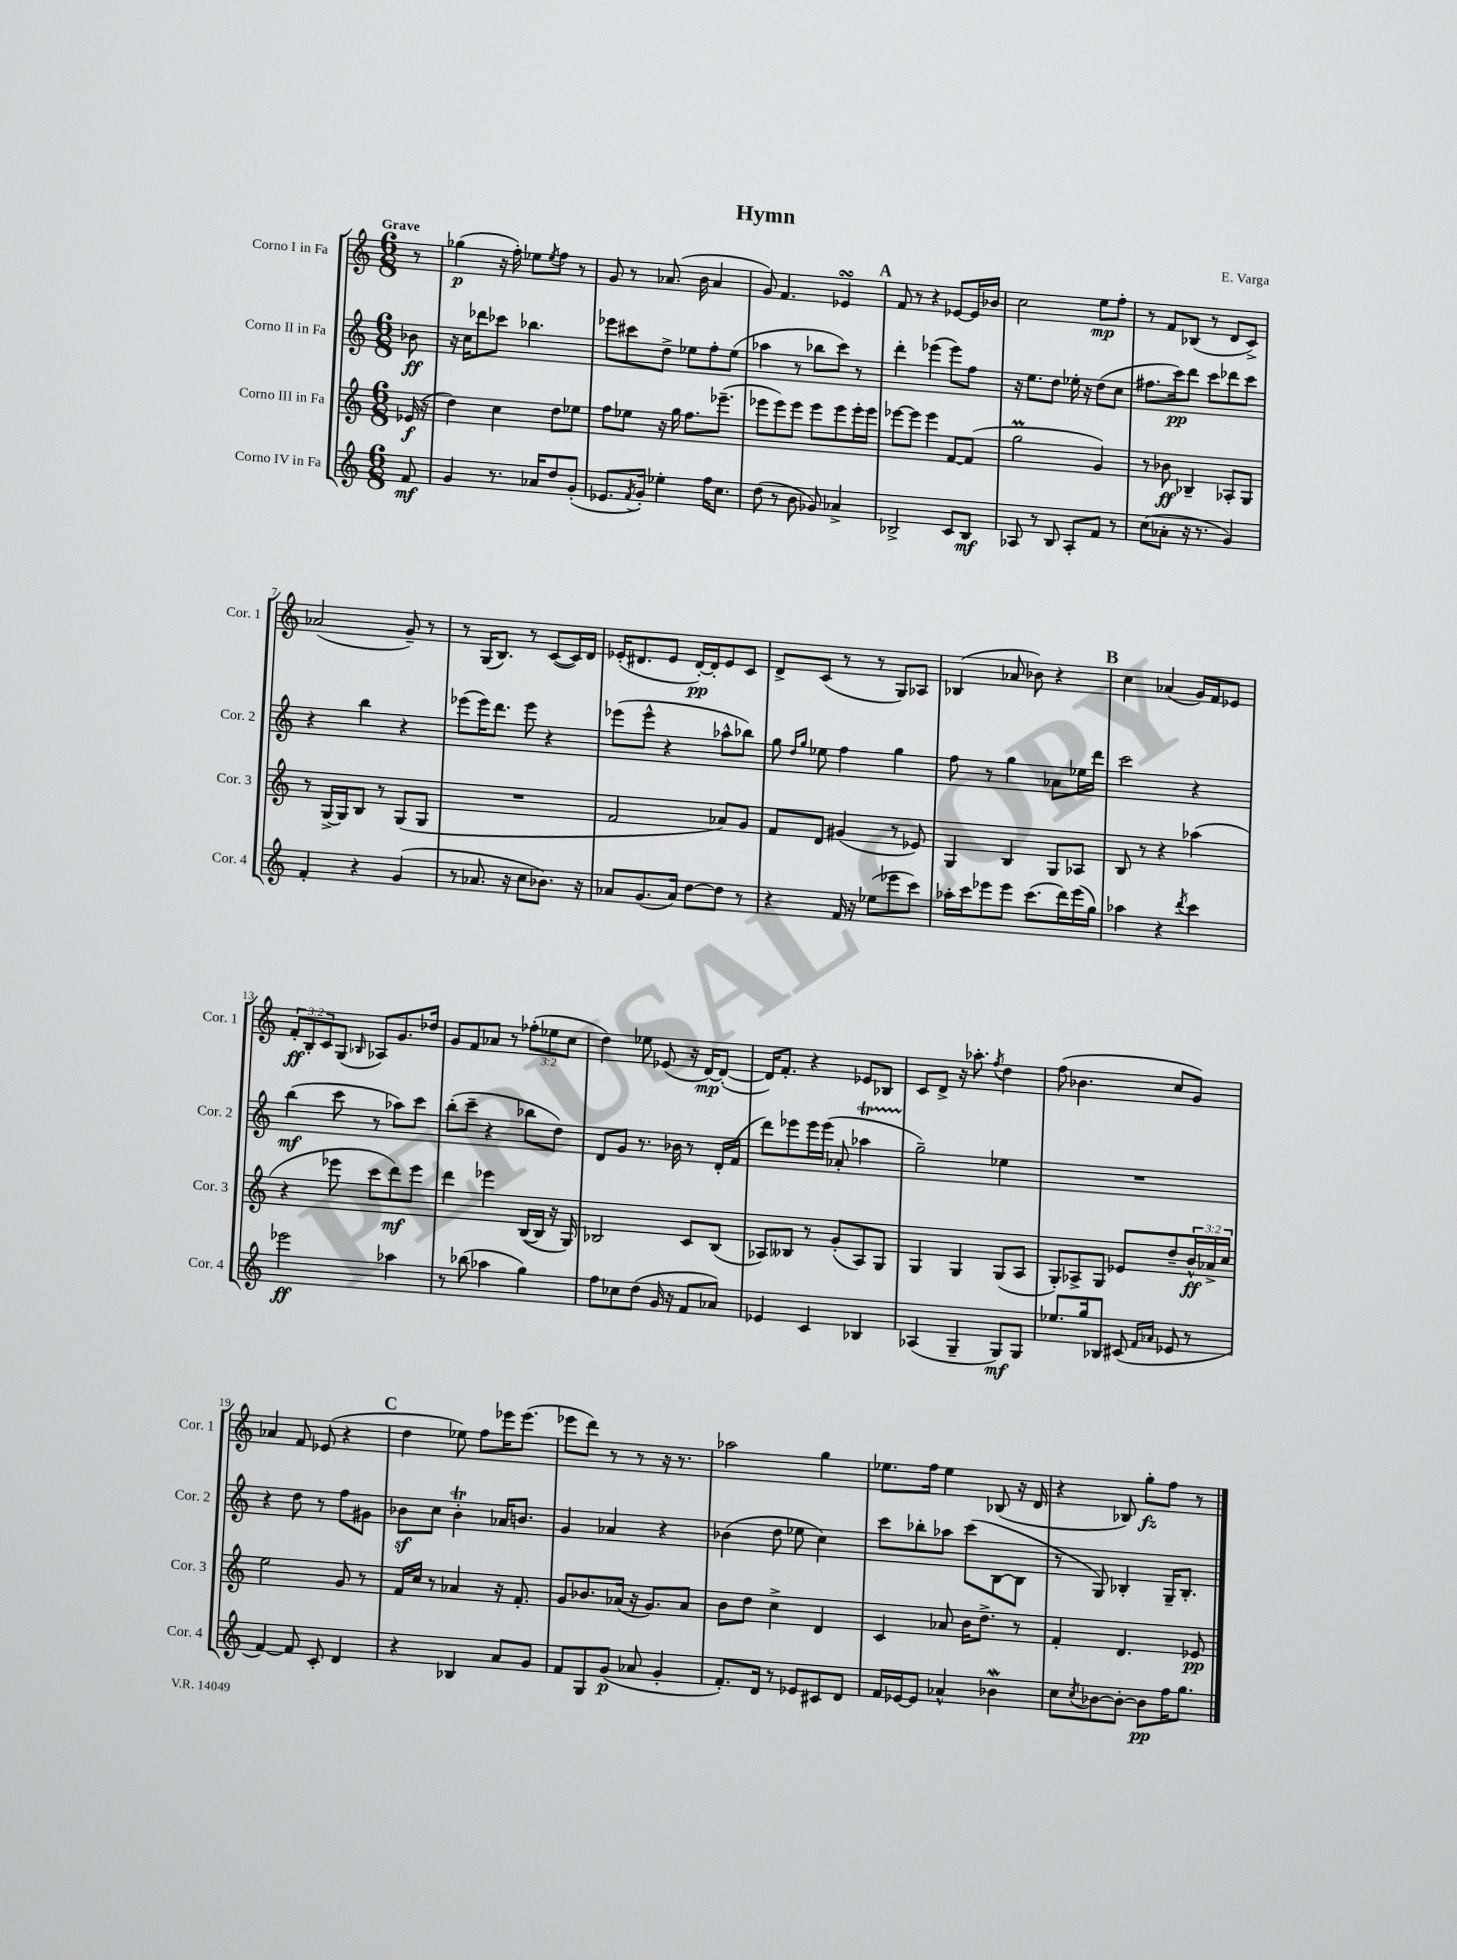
\header { title = "Hymn" composer = "E. Varga" }
<<
\new StaffGroup <<
\new Staff = "s0" \with { instrumentName = "Corno I in Fa" shortInstrumentName = "Cor. 1" } {
    \clef treble \key c \major \numericTimeSignature \time 6/8 \override Staff.TupletNumber.text = #tuplet-number::calc-fraction-text \partial 8 \tempo "Grave"
    r8 |
    ges''4\p( r16 f''16-.) ees''8 \acciaccatura { ees''8 } f''8 r8 |
    g'8 r8 aes'8.( b'16 aes'4 |
    g'8) f'4. ees'4\turn |
    \mark \markup { \bold "A" } f'8 r8 r4 ees'8~ ees'16 bes'16 |
    c''2 e''8\mp f''8-. |
    r8 f'8 bes8( r8 d'8 c'8->) |
    aes'2( g'8--) r8 |
    r8 g16( b8.) r8 c'8~( c'16) d'16 |
    ees'16-.( dis'8. ees'8 dis'16~-.\pp) dis'16-. ees'8 c'8 |
    d'8-> c'8( r8 r8 g8) aes8 |
    bes4( aes'8 bes'8) r4 |
    \mark \markup { \bold "B" } c''4 aes'4( g'16) f'16 ees'8 |
    \tuplet 3/2 { f'8-.\ff b8-. c'8 } g8( \grace { bes16 } aes8) g'8. des''16 |
    g'8 f'8 aes'8 r8 \tuplet 3/2 { fes''8-.( ees''8 c''8 } |
    d''4) ees''8 ees'8( r16 d'16~\mp) d'8~-.( |
    d'16) f'8.-. r4 ees'8 bes8 |
    c'8 d'8-> r16 aes''8.-. \acciaccatura { f''8 } d''4 |
    f''8( bes'4. c''8 g'8) |
    aes'4 f'8 ees'8( r4 |
    \mark \markup { \bold "C" } d''4 ees''8) f''8 ees'''16 ees'''8.( |
    ees'''8 d'''8) r8 r8 r16 r8. |
    aes''2 g''4 |
    ees''8. f''16 ees''4 bes8( r16 d'16 |
    r4 bes8) g''8-.\fz f''8 r8 \bar "|." |
}
\new Staff = "s1" \with { instrumentName = "Corno II in Fa" shortInstrumentName = "Cor. 2" } {
    \clef treble \key c \major \numericTimeSignature \time 6/8 \partial 8
    bes'8\ff |
    r16 c''16 des'''8 ces'''8 bes''4. |
    ees'''8 cis'''8 d''8-> ees''8 f''8-. ees''8( |
    aes''4 r8 bes''8 c'''8) r8 |
    \mark \markup { \bold "A" } d'''4-. ees'''4( ees'''8) f''8 |
    r16 e''8. d''8 ees''16-. r16 d''8( c''8 |
    fis''8. c'''16\pp) d'''8 c'''8 des'''8 c'''8 |
    r4 b''4 r4 |
    ees'''8( ees'''16) d'''8. ees'''8 r4 |
    ees'''8( ees'''8-^ r4 aes''8-^ bes''8) |
    g''8 \grace { d''16 g''16 } ees''8 f''4 g''4 |
    f''8 r8 g''4 aes'8 ees''16 d'''16 |
    \mark \markup { \bold "B" } c'''2 r4 |
    b''4\mf( c'''8 r8 aes''8) c'''8 |
    b''8-.( c'''8-- r4 bes''8 d''8) |
    d'8 g'8 r8. bes'16 r8 d'16-. f'16( |
    d'''8) ees'''8 ees'''16 ees'''16( aes'8-. aes''4\startTrillSpan |
    g''2--\stopTrillSpan) ees''4 |
    R2. |
    r4 d''8 r8 f''8 gis'8 |
    \mark \markup { \bold "C" } bes'8\sf c''8 bes'4-.\trill aes'16 b'8. |
    g'4 aes'4 r4 |
    bes'4( d''8 ees''8 c''4) |
    c'''8 bes''8-. aes''8 c'''8( b8~ b8 |
    r8 g8) bes4-. g16-- bes8.-. \bar "|." |
}
\new Staff = "s2" \with { instrumentName = "Corno III in Fa" shortInstrumentName = "Cor. 3" } {
    \clef treble \key c \major \numericTimeSignature \time 6/8 \override Staff.TupletNumber.text = #tuplet-number::calc-fraction-text \partial 8
    ees'16\f( r16 |
    d''4) c''4 d''8 ees''8 |
    f''8 ees''8 r16 g''16 f''8. ees'''8.--( |
    ees'''8 ees'''8) ees'''8 ees'''8 ees'''8 ees'''16-. ees'''16 |
    \mark \markup { \bold "A" } ees'''8~ ees'''8 ees'''4 f'8~ f'8( |
    g''2\prall g'4) |
    r8 bes'8\ff bes4-- aes8-. g8 |
    r8 g16~-> g16 b8 r8 g8( g8 |
    R2. |
    f'2 aes'8) g'8 |
    f'8 d'8 gis'4( r8 ees'8) |
    g4 b4 g8 aes8 |
    \mark \markup { \bold "B" } b8 r8 r4 aes''4( |
    r4 ees'''8 c'''8 d'''8\mf) ees'''8 |
    d'''4 ees'''4 b16~( b16 r16 g16) |
    bes2 c'8 bes8( |
    aes8) beses8 r8 g'8-.( aes8) g8 |
    g4 g4 g8( a8 |
    g8-.) aes8-> g8 ees'8 d''8-- \tuplet 3/2 { b'16-^\ff aes'16-> c''16 } |
    e''2 g'8 r8 |
    \mark \markup { \bold "C" } f'16 c''16 r8 aes'4 r16 f'8.-. |
    g'8 bes'8. aes'16( r16 g'8.) aes'8 |
    b'8 d''8 c''4-> d'4 |
    c'4 aes'8 b'16 d''8.-> r8 |
    f'4-. d'4. ees'8\pp \bar "|." |
}
\new Staff = "s3" \with { instrumentName = "Corno IV in Fa" shortInstrumentName = "Cor. 4" } {
    \clef treble \key c \major \numericTimeSignature \time 6/8 \partial 8
    f'8\mf |
    g'4 r8. aes'16 d''8 g'8-.( |
    ees'8. \acciaccatura { f'8 } g'16-.) ees''4-. f''16 c''8. |
    d''8( r8 b'8 ges'8) aes'4-> |
    \mark \markup { \bold "A" } bes2-> c'8 bes8\mf |
    aes8 r8 b8 aes8-. f'8 r8 |
    c''8( aes'8-. r16 r8. g'4) |
    f'4-. r4 g'4( |
    r8 aes'8. r16 c''8 bes'8.) r16 |
    aes'8 g'8.( aes'16) d''8~ d''8 r8 |
    r4 f'16 r16 ees''8( ees'''8 c'''8) |
    aes''16-. c'''16 ees'''8 ees'''8 c'''8.( d'''16) ees'''16( g''16) |
    \mark \markup { \bold "B" } aes''4 r4 \acciaccatura { d'''8 } c'''4 |
    ees'''2\ff aes''4 |
    r8 bes''8( aes''4 g''4) |
    f''8 ces''8 d''8( g'16 r16 f'8 aes'8) |
    ees'4 c'4 bes4 |
    aes4( g4-- g8\mf) g8 |
    ees''8. g''16 bes8 cis'8( \grace { f'16 aes'16 } ees'8 r8 |
    f'4~) f'8 c'8-. d'4 |
    \mark \markup { \bold "C" } r4 bes4 a'8 g'8 |
    f'8 g8 g'8\p( aes'8 g'4-. |
    f'8.-.) d'16 r8 ees'8 cis'8 d'8 |
    f'16 ees'16~ ees'8 aes'4-^ bes'4\mordent |
    c''8 \acciaccatura { c''8 } bes'8~ bes'8~-. bes'8\pp f''16 g''8. \bar "|." |
}
>>
>>
